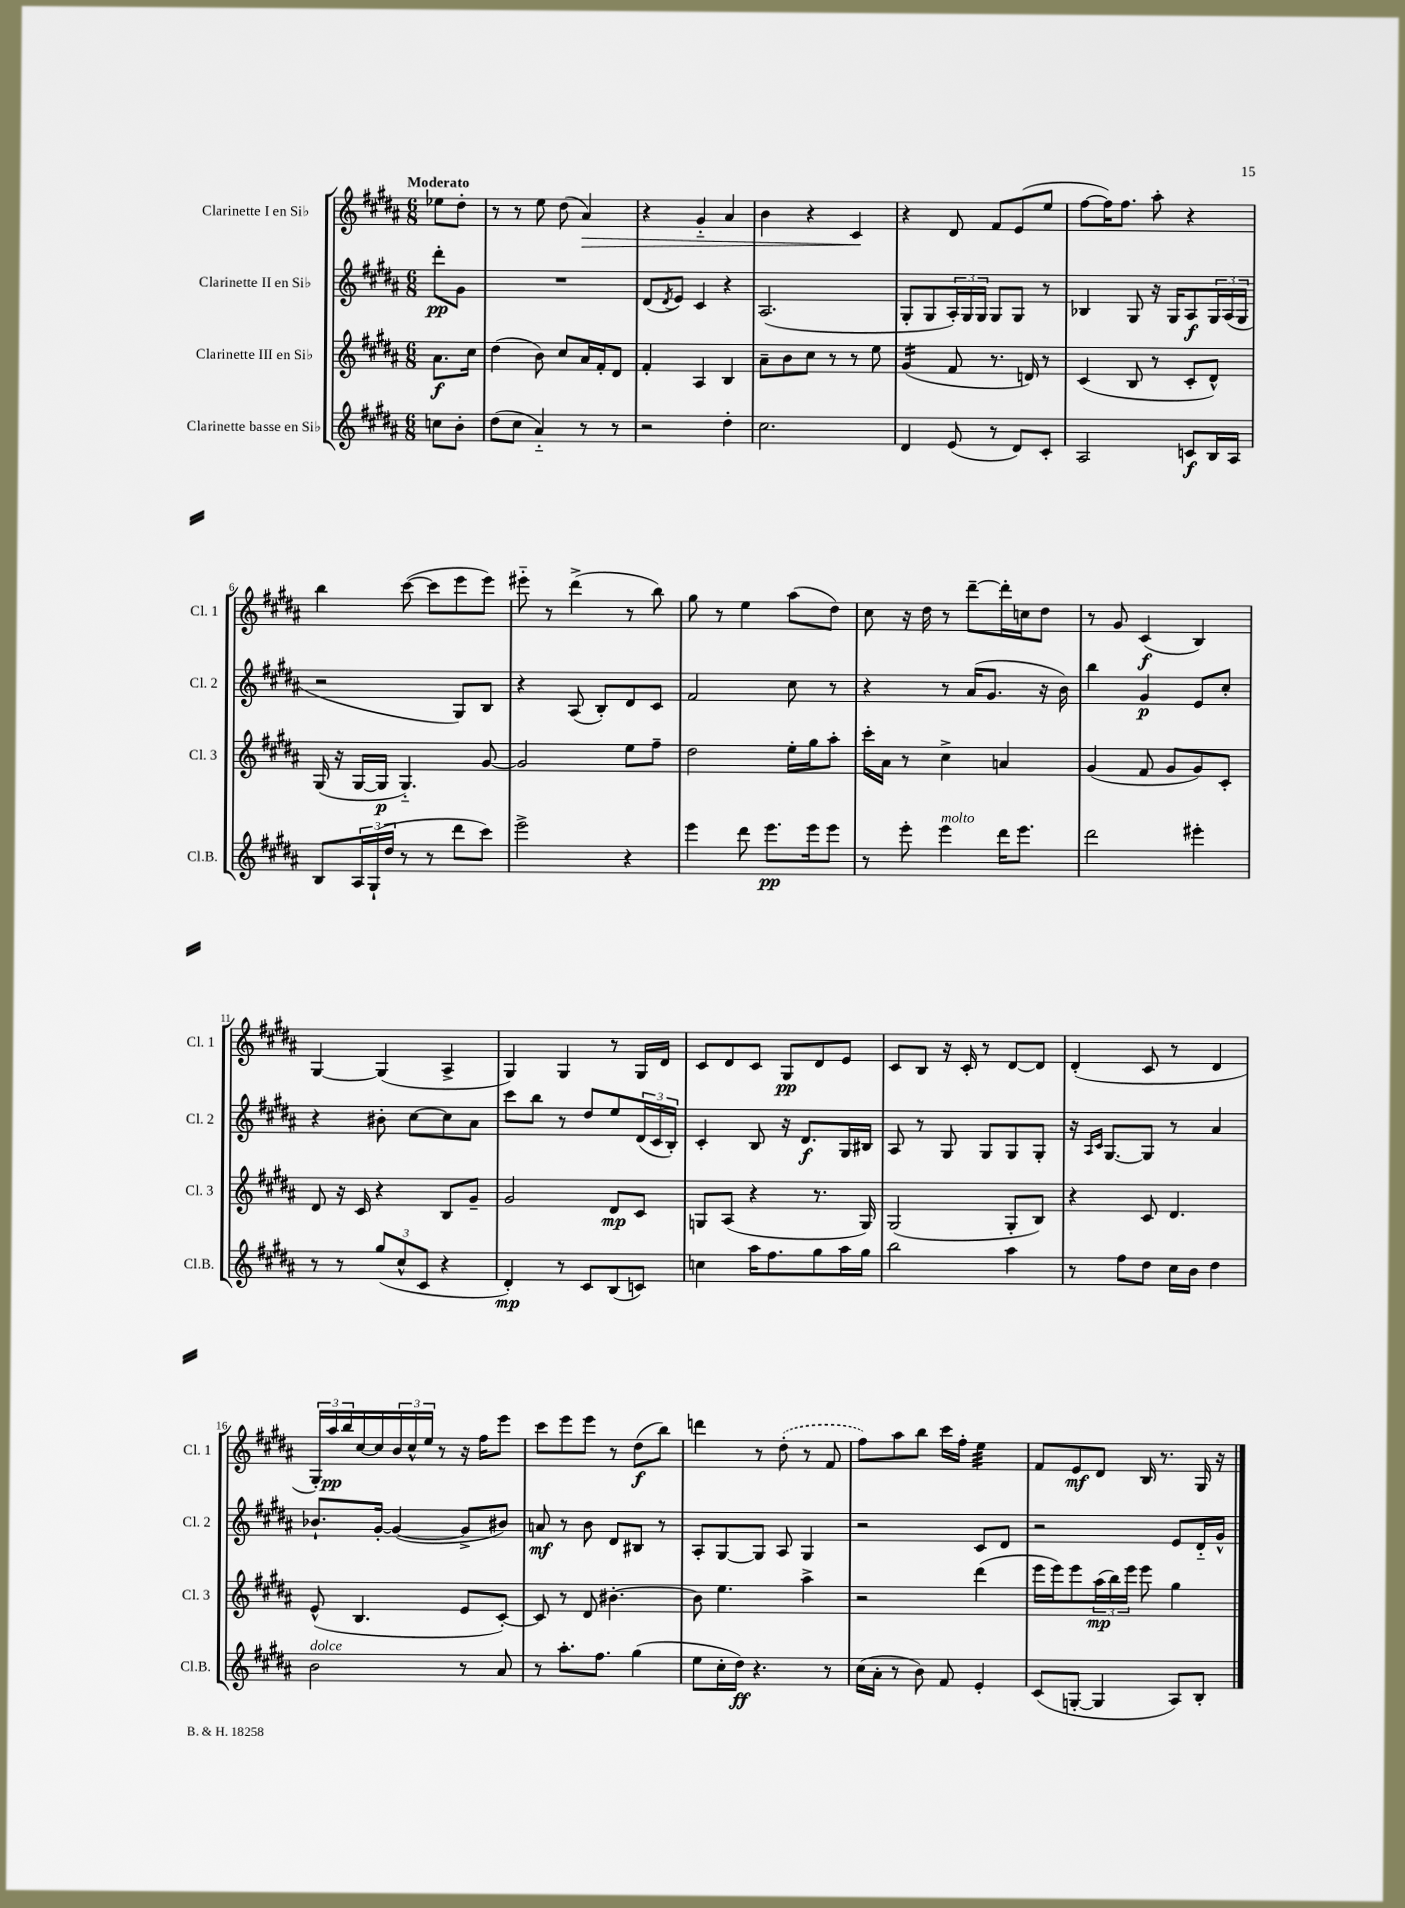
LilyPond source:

<<
\new StaffGroup <<
\new Staff = "s0" \with { instrumentName = "Clarinette I en Sib" shortInstrumentName = "Cl. 1" } {
    \clef treble \key b \major \numericTimeSignature \time 6/8 \partial 4 \tempo "Moderato"
    ees''8 dis''8-. |
    r8 r8 e''8 dis''8( ais'4\>) |
    r4 gis'4-_ ais'4 |
    b'4 r4 cis'4\! |
    r4 dis'8 fis'8 e'8( e''8 |
    fis''8~ fis''16) fis''8. ais''8-. r4 |
    b''4 cis'''8~( cis'''8 e'''8 e'''8) |
    eis'''8-_ r8 dis'''4->( r8 b''8) |
    gis''8 r8 e''4 ais''8( dis''8) |
    cis''8 r16 dis''16 r8 dis'''8~-- dis'''16-. c''16 dis''8 |
    r8 gis'8 cis'4\f( b4) |
    gis4~ gis4( ais4-> |
    gis4) gis4 r8 gis16 dis'16 |
    cis'8 dis'8 cis'8 gis8\pp dis'8 e'8 |
    cis'8 b8 r16 cis'16-. r8 dis'8~ dis'8 |
    dis'4-.( cis'8 r8 dis'4 |
    \tuplet 3/2 { gis16-.) ais''16\pp b''16 } cis''16~ cis''16 \tuplet 3/2 { b'16 cis''16-^ e''16 } r8 r16 fis''16 e'''8 |
    cis'''8 e'''8 e'''8 r8 dis''8\f( b''8) |
    d'''4 r8 \once \slurDashed dis''8-.( r8 fis'8 |
    fis''8) ais''8 b''8 cis'''16 fis''16-. e''4:32 |
    fis'8 e'8\mf dis'8 b16 r8. gis16 r16 \bar "|." |
}
\new Staff = "s1" \with { instrumentName = "Clarinette II en Sib" shortInstrumentName = "Cl. 2" } {
    \clef treble \key b \major \numericTimeSignature \time 6/8 \partial 4
    dis'''8-.\pp gis'8 |
    R2. |
    dis'8( \acciaccatura { dis'8 } e'8) cis'4 r4 |
    ais2.( |
    gis8-. gis8 \tuplet 3/2 { ais16-.) gis16 gis16 } gis8 gis8 r8 |
    bes4 gis8 r16 gis16 ais8\f \tuplet 3/2 { gis16 ais16( gis16 } |
    r2 gis8) b8 |
    r4 ais8( b8-.) dis'8 cis'8 |
    fis'2 cis''8 r8 |
    r4 r8 ais'16( gis'8. r16 b'16) |
    b''4 gis'4\p e'8 cis''8-. |
    r4 bis'8-. cis''8~ cis''8 ais'8 |
    cis'''8 b''8 r8 dis''8 e''8 \tuplet 3/2 { dis'16( cis'16 b16-.) } |
    cis'4-. b8 r16 dis'8.\f gis16 bis16 |
    ais8 r8 gis8 gis8 gis8 gis8-. |
    r16 \grace { ais16 cis'16 } gis8.~ gis8 r8 ais'4 |
    bes'8.-! gis'16~-. gis'4~( gis'8-> bis'8) |
    a'8\mf r8 b'8 dis'8 bis8 r8 |
    ais8-. gis8~ gis8 ais8 gis4 |
    r2 cis'8 dis'8 |
    r2 e'8 dis'16-_ gis'16-^ \bar "|." |
}
\new Staff = "s2" \with { instrumentName = "Clarinette III en Sib" shortInstrumentName = "Cl. 3" } {
    \clef treble \key b \major \numericTimeSignature \time 6/8 \partial 4
    ais'8.\f cis''16 |
    dis''4( b'8) cis''8 ais'16 fis'16-. dis'8 |
    fis'4-. ais4 b4 |
    ais'8-- b'8 cis''8 r8 r8 e''8 |
    gis'4:16( fis'8 r8. d'16) r8 |
    cis'4( b8 r8 cis'8-. dis'8-^) |
    gis16( r16 gis16~ gis16\p gis4.-_) gis'8~ |
    gis'2 e''8 fis''8-- |
    dis''2 e''16-. gis''16 ais''8-. |
    cis'''16-. ais'16 r8 cis''4-> a'4 |
    gis'4( fis'8 gis'8 gis'8) cis'8-. |
    dis'8 r16 cis'16 r4 b8 gis'8-- |
    gis'2 dis'8\mp cis'8 |
    g8 ais8( r4 r8. g16) |
    gis2( gis8-. b8) |
    r4 cis'8 dis'4. |
    e'8-^( b4. e'8 cis'8~-.) |
    cis'8 r8 dis'8 bis'4.~-. |
    bis'8 e''4. ais''4-> |
    r2 dis'''4( |
    e'''16 e'''16) e'''8 \tuplet 3/2 { ais''16\mp( b''16) e'''16 } e'''8 gis''4 \bar "|." |
}
\new Staff = "s3" \with { instrumentName = "Clarinette basse en Sib" shortInstrumentName = "Cl.B." } {
    \clef treble \key b \major \numericTimeSignature \time 6/8 \partial 4
    c''8 b'8-. |
    dis''8( cis''8 ais'4-_) r8 r8 |
    r2 dis''4-. |
    cis''2. |
    dis'4 e'8( r8 dis'8) cis'8-. |
    ais2 c'8\f b16 ais16 |
    b8 \tuplet 3/2 { ais16 gis16-!( dis''16 } r8 r8 dis'''8 cis'''8) |
    e'''2-> r4 |
    e'''4 dis'''8 e'''8.\pp e'''16 e'''8 |
    r8 e'''8-. e'''4^\markup { \italic "molto" } dis'''16 e'''8. |
    dis'''2 eis'''4-. |
    r8 r8 \tuplet 3/2 { gis''8( cis''8-^ cis'8 } r4 |
    dis'4-.\mp) r8 cis'8 b8( c'8) |
    c''4 ais''16 fis''8. gis''8 ais''16 gis''16 |
    b''2 ais''4 |
    r8 fis''8 dis''8 cis''16 b'16 dis''4 |
    b'2^\markup { \italic "dolce" } r8 ais'8 |
    r8 ais''8.-. fis''8. gis''4( |
    e''8 cis''16-. dis''16\ff) r4. r8 |
    cis''16( ais'16-. r8 b'8) fis'8 e'4-. |
    cis'8( g8~-. g4 ais8) b8-. \bar "|." |
}
>>
>>
